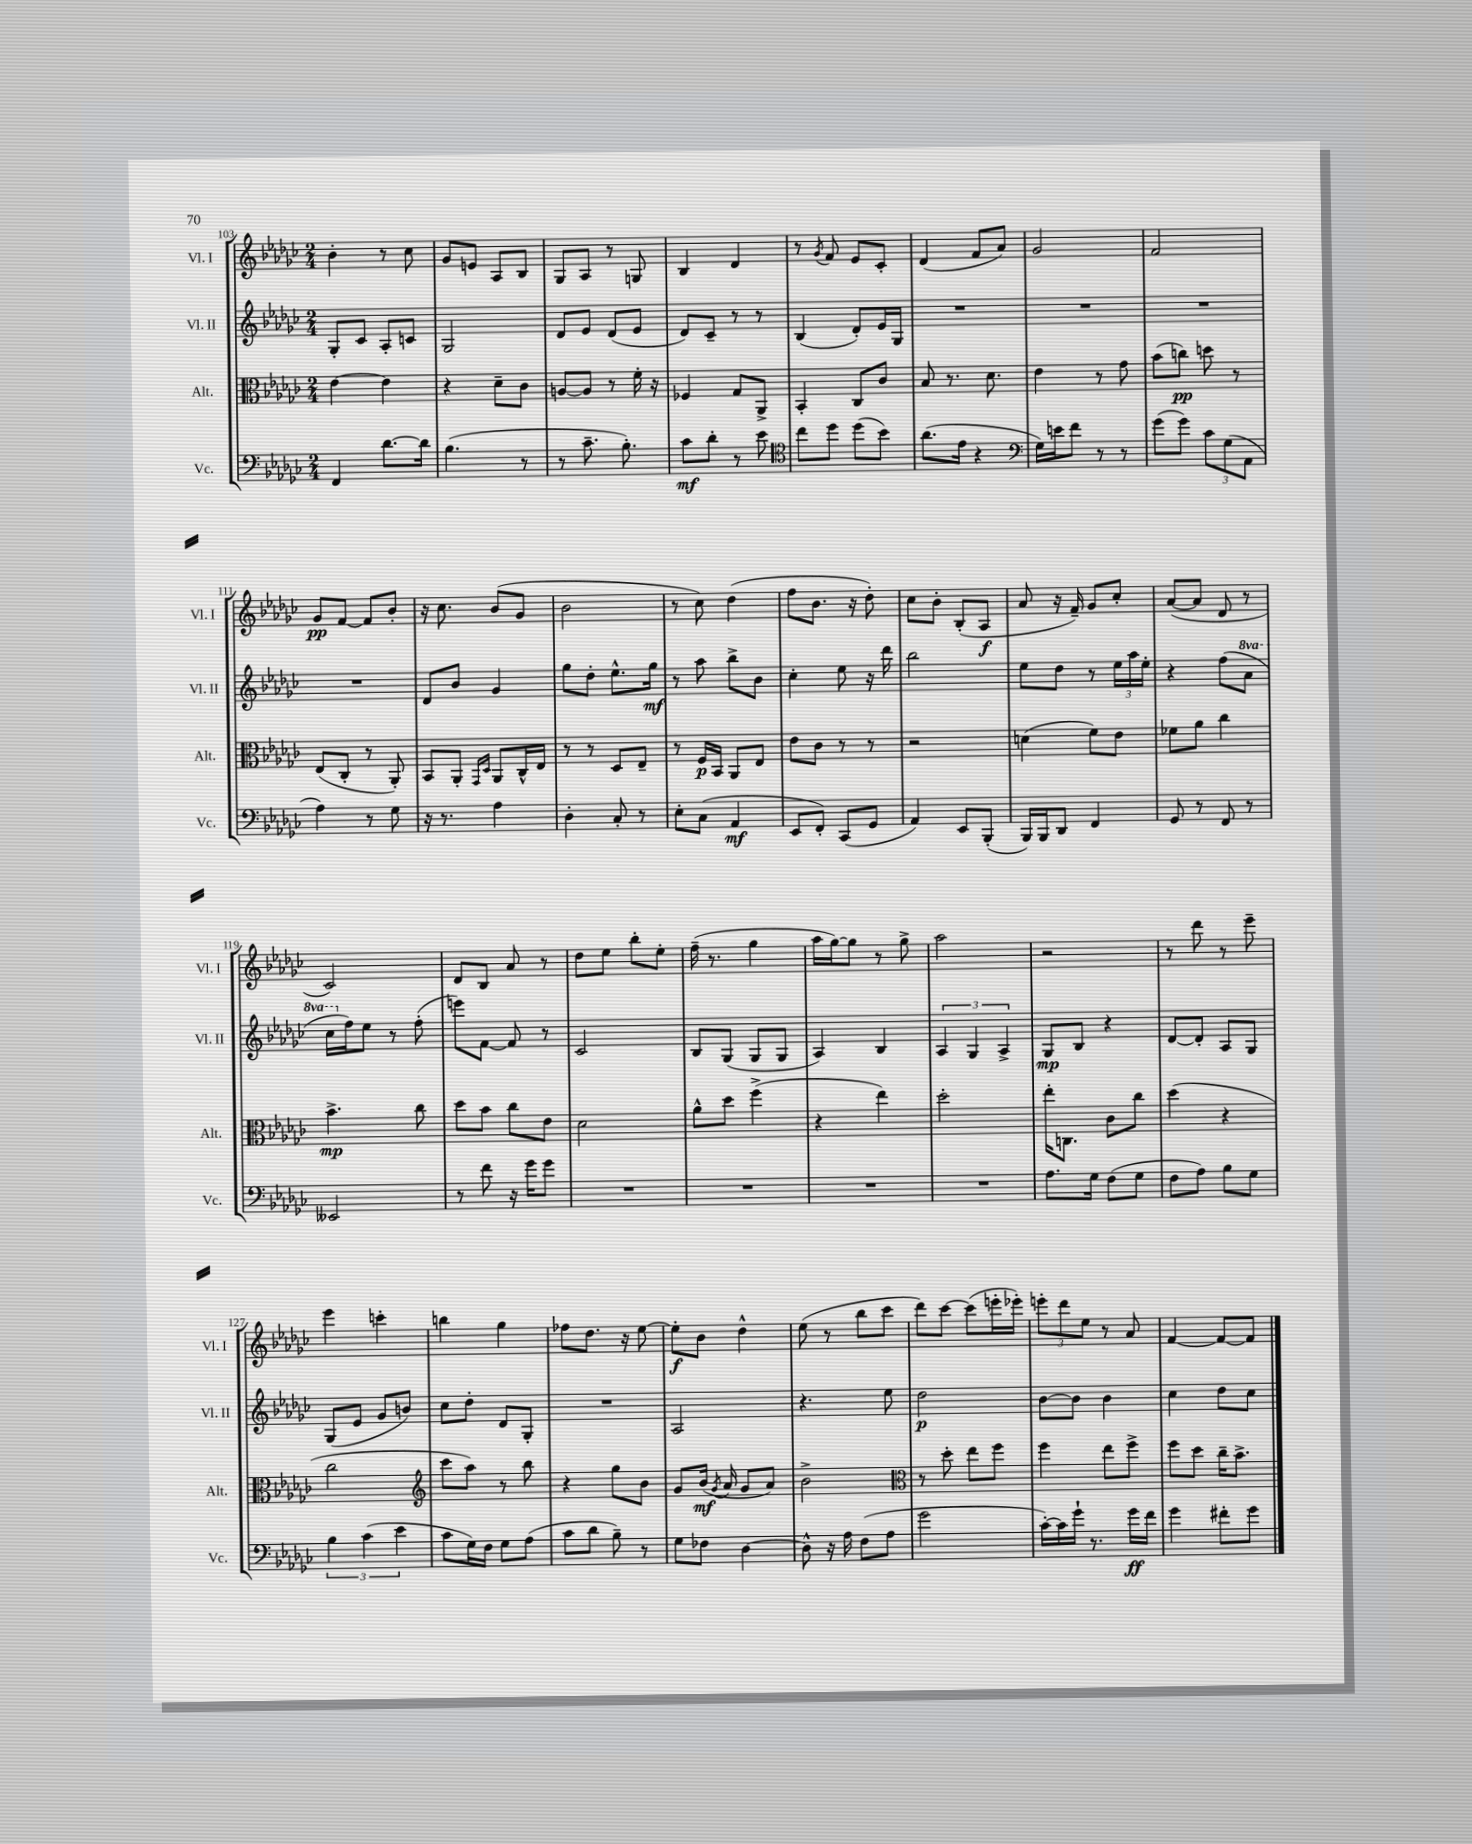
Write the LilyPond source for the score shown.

<<
\new StaffGroup <<
\new Staff = "s0" \with { instrumentName = "Vl. I" shortInstrumentName = "Vl. I" } {
    \clef treble \key ges \major \numericTimeSignature \time 2/4
    \autoBeamOff bes'4-. r8 ces''8 |
    ges'8[ e'8] aes8[ bes8] |
    ges8[ aes8] r8 g8 |
    bes4 des'4 |
    r8 \acciaccatura { ges'8 } f'8 ees'8[ ces'8]-. |
    des'4( f'8[ aes'8]) |
    ges'2 |
    f'2 |
    ges'8[\pp f'8]~ f'8[ bes'8]-. |
    r16 ces''8. bes'8[( ges'8] |
    bes'2 |
    r8 ces''8) des''4( |
    f''8[ bes'8.] r16 des''8-.) |
    ces''8[ bes'8]-. bes8[-.( aes8]\f |
    aes'8 r16 f'16--) ges'8[ ces''8]-. |
    aes'8[~( aes'8] des'8 r8 |
    ces'2) |
    des'8[ bes8] aes'8 r8 |
    des''8[ ees''8] bes''8[-. ees''8]-. |
    f''16--( r8. ges''4 |
    aes''16[ ges''16~) ges''8] r8 ges''8-> |
    aes''2 |
    r2 |
    r8 des'''8 r8 ees'''8-- |
    ees'''4 c'''4-. |
    b''4 ges''4 |
    fes''8[ des''8.] r16 ees''8~ |
    ees''8[-.\f bes'8] des''4-^ |
    ees''8( r8 bes''8[ ces'''8] |
    des'''8[) ces'''8]~ ces'''8[( e'''16-. ees'''16]-.) |
    \tuplet 3/2 { e'''8[-. des'''8 ees''8] } r8 aes'8 |
    f'4~ f'8[~ f'8] \bar "|." |
}
\new Staff = "s1" \with { instrumentName = "Vl. II" shortInstrumentName = "Vl. II" } {
    \clef treble \key ges \major \numericTimeSignature \time 2/4 \set Staff.ottavationMarkups = #ottavation-simple-ordinals
    \autoBeamOff ges8[-. ces'8] aes8[-. c'8] |
    ges2 |
    des'8[ ees'8] des'8[( ees'8] |
    des'8[) ces'8]-- r8 r8 |
    bes4( des'8[-.) ees'16 ges16] |
    R2 |
    R2 |
    R2 |
    R2 |
    des'8[ bes'8] ges'4 |
    ges''8[ des''8]-. ees''8.[-^ ges''16]\mf |
    r8 aes''8 bes''8[-> bes'8] |
    ces''4-. ees''8 r16 des'''16 |
    bes''2 |
    ees''8[ des''8] r8 \tuplet 3/2 { ees''16[ aes''16 ees''16]-. } |
    r4 f''8[( \ottava #1 aes''8] |
    ces'''16[ \ottava #0 f''16) ees''8] r8 f''8-.( |
    e'''8[) f'8]~ f'8 r8 |
    ces'2 |
    bes8[ ges8]( ges8[ ges8] |
    aes4) bes4 |
    \tuplet 3/2 { aes4 ges4 aes4-> } |
    ges8[\mp bes8] r4 |
    des'8[~ des'8]-. aes8[ ges8] |
    ges8[( ees'8] ges'8[ b'8]) |
    ces''8[ des''8]-. des'8[ ges8]-. |
    R2 |
    aes2 |
    r4. ees''8 |
    des''2\p |
    bes'8[~ bes'8] bes'4 |
    ces''4 des''8[ ces''8] \bar "|." |
}
\new Staff = "s2" \with { instrumentName = "Alt." shortInstrumentName = "Alt." } {
    \clef alto \key ges \major \numericTimeSignature \time 2/4
    \autoBeamOff ees'4~ ees'4 |
    r4 des'8[-- ces'8] |
    a8[~ a8] r8 f'16-. r16 |
    fes4 ges8[ aes,8]-> |
    bes,4-. ces8[ ces'8] |
    bes8 r8. des'8. |
    ees'4 r8 ges'8 |
    bes'8[( c''8]\pp) d''8 r8 |
    ees8[( ces8]-. r8 aes,8-.) |
    bes,8[ aes,8]-. \grace { ges,16[ des16] } aes,8[ ces16-^ ees16] |
    r8 r8 des8[ ees8]-- |
    r8 f16[\p bes,16] aes,8[ ees8] |
    ees'8[ ces'8] r8 r8 |
    r2 |
    d'4( f'8[) ees'8] |
    fes'8[ aes'8] ces''4 |
    bes'4.->\mp ces''8 |
    des''8[ bes'8] ces''8[ ees'8] |
    des'2 |
    aes'8[-^ des''8] f''4->( |
    r4 ees''4) |
    des''2-. |
    ees''16[-. c8.] ces'8[ ces''8] |
    des''4( r4 |
    ces''2 |
    \clef treble ces'''8[ aes''8]) r8 bes''8 |
    r4 ges''8[ bes'8] |
    ges'8[ bes'16]\mf( \acciaccatura { ges'8 } aes'16 ges'8[ aes'8]) |
    bes'2-> |
    \clef alto r8 des''8-. ees''8[ f''8] |
    f''4 ees''8[ f''8]-> |
    f''8[ des''8] ces''16[-- bes'8.]-> \bar "|." |
}
\new Staff = "s3" \with { instrumentName = "Vc." shortInstrumentName = "Vc." } {
    \clef bass \key ges \major \numericTimeSignature \time 2/4
    \autoBeamOff f,4 des'8.[~ des'16] |
    bes4.( r8 |
    r8 ces'8.-- bes8.-.) |
    ces'8[\mf des'8]-. r8 ees'8 |
    \clef tenor ces''8[ des''8] des''8[( bes'8]) |
    aes'8.[( ees'16] r4 |
    \clef bass ges16[) e'16 f'8] r8 r8 |
    ges'8[( ges'8]) \tuplet 3/2 { ces'8[ ges8( aes,8] } |
    aes4) r8 ges8 |
    r16 r8. aes4 |
    des4-. ces8-. r8 |
    ees8[-. ces8]( aes,4\mf |
    ees,8[ f,8]-.) ces,8[( ges,8] |
    aes,4) ees,8[ bes,,8]-.( |
    bes,,16[) bes,,16 des,8] f,4 |
    ges,8 r8 f,8 r8 |
    eeses,2 |
    r8 f'8 r16 ges'16[ ges'8] |
    R2 |
    R2 |
    R2 |
    R2 |
    aes8.[ ges16] f8[( ges8] |
    f8[ aes8]) bes8[ ges8] |
    \tuplet 3/2 { bes4 ces'4( ees'4 } |
    ces'8[ ges16) f16] ges8[ aes8]( |
    ces'8[ des'8] bes8--) r8 |
    ges8[ fes8] des4~ |
    des8-^ r16 aes16 f8[( aes8] |
    ges'2 |
    ces'16[~-.) ces'16 ges'16]-! r8. ges'16[\ff f'16] |
    ges'4 fis'8[-. ges'8] \bar "|." |
}
>>
>>
\layout { \context { \Score currentBarNumber = #103 } }
